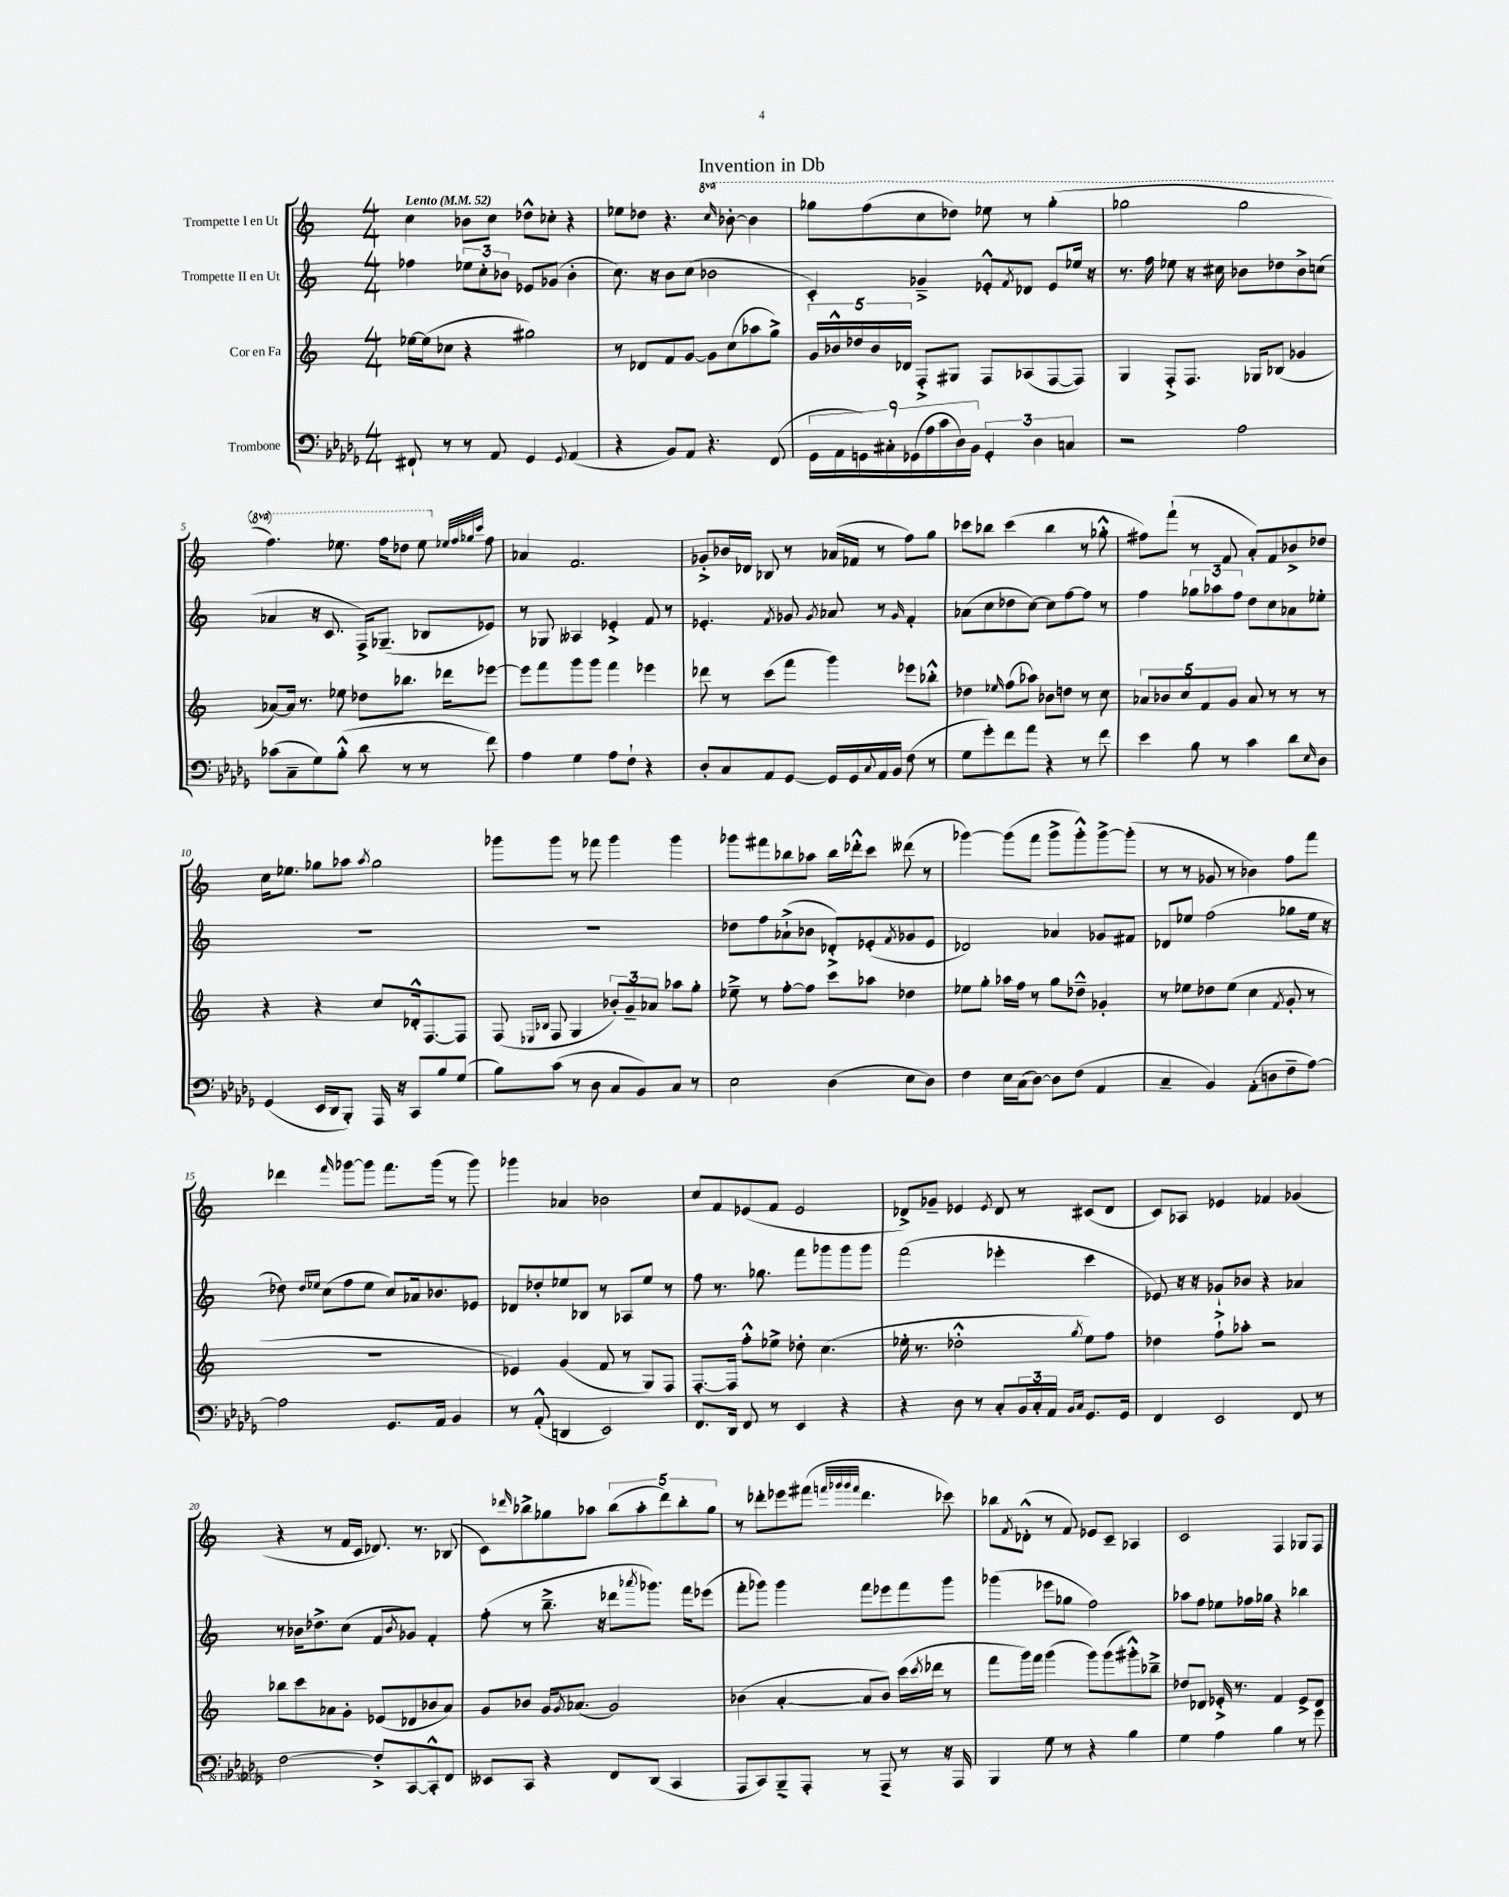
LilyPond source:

\header { title = "Invention in Db" }
<<
\new StaffGroup <<
\new Staff = "s0" \with { instrumentName = "Trompette I en Ut" } {
    \clef treble \key c \major \numericTimeSignature \time 4/4 \set Staff.ottavationMarkups = #ottavation-simple-ordinals \tempo "Lento" 4 = 52
    c''4 bes'8 c''8 des''8-^ ces''8-. r4 |
    ees''8 des''8 r4. \ottava #1 \grace { c'''16 } bes''8~-. bes''4 |
    ges'''8 f'''8( c'''8 des'''8) ees'''8 r8 ges'''4-.( |
    ges'''2 ges'''2 |
    f'''4.) ees'''8. f'''16 des'''8 ees'''8 \ottava #0 \grace { ees''32 f''32 ges''32 c'''32 } f''8 |
    aes'4 f'2. |
    ges'8-.-> bes'16 des'16 bes8 r8 aes'16( fes'16 r8 f''8) g''8 |
    ces'''8 bes''8 ces'''4( bes''4 r8 ges''8-.-^ |
    fis''8) f'''8-!( r8 f'8 a'8-.) f'8 bes'8-> des''8 |
    c''16 ees''8. ges''8 aes''8 \acciaccatura { aes''8 } ges''2 |
    ges'''8 ges'''8 r8 fes'''8 ges'''4 ges'''4 |
    ges'''8 fis'''8 bes''8 aes''8 bes''16 des'''16-.-^ c'''8 deses'''8( r8 |
    ges'''4~) ges'''8( f'''8 ges'''8-> ges'''8-.-^) ges'''8~-> ges'''8-.( |
    r8 r8 ges'8 r8 bes'4) f''8 f'''8 |
    des'''4 \grace { f'''16 } ges'''8~ ges'''8 f'''8. ges'''16( r8 ges'''8) |
    ges'''4 aes'4 bes'2 |
    c''8 f'8 ees'8( f'8 ees'2 |
    des'8->) ges'8-- ees'4 \acciaccatura { ees'8 } des'8 r8 cis'8( des'8 |
    c'8) aes8 ees'4 fes'4 ges'4( |
    r4 r8 f'16 c'16 des'8.) r8. bes8( |
    c'8) \grace { des'''16 } bes''8-> ges''8 aes''8 \tuplet 5/4 { bes''8( aes''8-. des'''8) bes''8-. ges''8 } |
    r8 des'''8-. ees'''8 fis'''8( \grace { f'''32 ges'''32 ges'''32 f'''32 } des'''4. ces'''8) |
    bes''8 \acciaccatura { f'8 } des'8-.-^( r8 f'8) ees'8 c'8-- aes4 |
    c'2 f4 ges8 f8 \bar "|." |
}
\new Staff = "s1" \with { instrumentName = "Trompette II en Ut" } {
    \clef treble \key c \major \numericTimeSignature \time 4/4
    fes''4 \tuplet 3/2 { ees''8 c''8-. bes'8 } ees'8 ges'8( bes'4-. |
    c''8.) r16 b'8 c''8( bes'2 |
    c'4-.) ges'4---> ees'8-.-^ \acciaccatura { f'8 } des'8 ees'8 ees''16 r16 |
    r8. f''16 ees''8 r16 cis''16 bes'8 des''8 bes'8-> c''8( |
    aes'4 r16 c'8. f16->) ges8.--( bes8 ees'8) |
    r8 ges8 aeses4 ees'4-.-> f'8 r8 |
    ees'4.-. \acciaccatura { f'8 } ges'8 \acciaccatura { ges'8 } aes'8 r8 \grace { ges'16 } f'4-. |
    aes'8( c''8 des''8 c''8~) c''8 f''8~ f''8 r8 |
    f''4 \tuplet 3/2 { ges''8 aes''8 f''8 } d''8 c''8 aes'8 ees''8-. |
    R1 |
    R1 |
    des''8 f''8 aes'8-!->( bes'8 des'8-.->) ees'8-.( \acciaccatura { f'8 } ges'8 ees'8 |
    des'2) aes'4 ges'8 fis'8 |
    des'8 ees''8 f''2( ges''8 ees''16 r16 |
    des''8) \grace { des''16 ees''16 } c''8( f''8 ees''8 c''8) aes'16 bes'8. ees'8 |
    des'8 des''8-. ees''8 bes8 r8 aes8 ees''8 r8 |
    f''8 r8. ges''8. f'''8 ges'''8 ges'''8 ges'''8 |
    f'''2( ees'''4-. c'''4 |
    ees'8) r16 r16 ges'8-! bes'8 r4 aes'4 |
    r8 bes'16 des''8.-> c''8( f'8 \acciaccatura { bes'8 } ges'8) f'4-. |
    f''8-.( r8 b''8.---> r16 des'''8 \acciaccatura { aes'''8 } ges'''8.) f'''16 ees'''8( |
    f'''8-. ges'''8) ges'''4 f'''8 ees'''8 f'''8 ges'''8 |
    ges'''4( ees'''8 ges''8 f''2) |
    aes''8 f''8 ees''8 fes''16 ges''16 r4 bes''4 \bar "|." |
}
\new Staff = "s2" \with { instrumentName = "Cor en Fa" } {
    \clef treble \key c \major \numericTimeSignature \time 4/4
    ees''16~ ees''16( ces''8 r4 gis''2) |
    r8 des'8 f'8 g'8~ g'8 c''8( aes''8 g''8->) |
    \tuplet 5/4 { g'16 bes'16-^ des''16 bes'16 des'16 } f8-.-> gis8 f8 aes8( f8~ f8) |
    g4 f8-.-> f8. ges16 bes8( ges'4 |
    aes'8~) aes'16 r8. ees''8 des''8 bes''8. des'''16 ees'''8~ |
    ees'''8 f'''8 g'''8 g'''8 f'''4 ees'''4 |
    des'''8 r8 c'''8( f'''8 g'''4) ees'''8 bes''8-.-^ |
    des''4 \grace { ees''16 } f''8( aes''8) bes'8 d''8 r8 c''8 |
    \tuplet 5/4 { aes'8 bes'8 c''8 f'8 g'8 } aes'8 r8 r8 r8 |
    r4 r4 c''8 des'16-.-^ f8.~ f8 |
    f8( \grace { ees16 bes16 } f8 g4 \tuplet 3/2 { bes'8-.) g'8-- aes'8 } aes''8 g''8-. |
    ees''8---> r8 f''8~-. f''8 c'''8 aes''8 des''4 |
    ees''8 g''8-. aes''16 f''16 r8 g''8 des''8---^ ges'4-. |
    r8 ees''8 des''8 ees''8( c''4 \acciaccatura { f'8 } g'8-. r8 |
    R1 |
    ees'4) g'4( f'8 r8 g8) f8 |
    f8.~-. f16 f''8-.-^ ees''8-> des''8-. c''4.( |
    ees''16-. r8. des''2-.-^ \acciaccatura { g''8 } ees''8) f''8 |
    des''4 f''8-!-> aes''8-. r2 |
    bes''8 c'''8 aes'8 g'8-. ees'8( des'8 bes'8 aes'8) |
    g'8 bes'8 g'16 \acciaccatura { g'8 } aes'8.( g'2) |
    bes'4( a'4~-. a'8 bes'8) c'''16( \acciaccatura { c'''8 } des'''16 r8 |
    f'''8 g'''16) f'''16 g'''4( g'''8) g'''8( gis'''8-.-^) bes''8---> |
    des''8 des'8 ees'16-.-> r8. f'4 ees'8-> des'8 \bar "|." |
}
\new Staff = "s3" \with { instrumentName = "Trombone" } {
    \clef bass \key des \major \numericTimeSignature \time 4/4
    fis,8-! r8 r8 aes,8 ges,4 \appoggiatura { ges,8 } aes,4( |
    r4 bes,8) aes,8 r4. f,8( |
    \tuplet 9/8 { ges,16 aes,16 g,16) cis16-. ges,16( aes16 c'16 des16) bes,16 } \tuplet 3/2 { ges,4-. des4 c4 } |
    r2 aes2 |
    ces'8( c8-- ges8) bes8-.-^( des'8 r8 r8 f'8) |
    aes4 ges4 aes8 f8-! r4 |
    des8-. c8 aes,8 ges,8~ ges,16 ges,16 \appoggiatura { c8 } aes,16 bes,16 f8( r8 |
    ges8 ges'8-.) f'8 aes'8 r4 r8 f'8 |
    ees'4 bes8 r8 c'4 des'8 \grace { ees16 } des8 |
    ges,4( ees,16 des,16 bes,,8-.) aes,,16 r16 c,8 bes8 ges8( |
    bes8) c'8( r8 des8 c8 bes,8) c8 r8 |
    ees2 des4( ees8 des8) |
    f4 ees16 c16( des8~) des8 f8( aes,4 |
    c4-- bes,4) aes,8-.( d8 f8-- aes8~) |
    aes2 ges,8. aes,16 bes,4 |
    r8 aes,8-.-^( d,4 ees,2) |
    f,8. des,16 f,8 r8 ees,4 r4 |
    r4 des8 r8 c8-. \tuplet 3/2 { bes,16 c16-. aes,16 } \grace { bes,16 c16 } ges,8. ges,16 |
    f,4 ees,2 f,8 r8 |
    f2~ f8-.-> c,8~ c,8-.-^ f,8 |
    eeses,8 c,8 r4 f,8 des,8( c,4 |
    aes,,8 c,8) bes,,8---> aes,,8-. r8 aes,,8-> r8 r16 aes,,16 |
    bes,,4 ges8 r8 r4 bes4 |
    ges4 aes4 bes4 r8 ges'8 \bar "|." |
}
>>
>>
